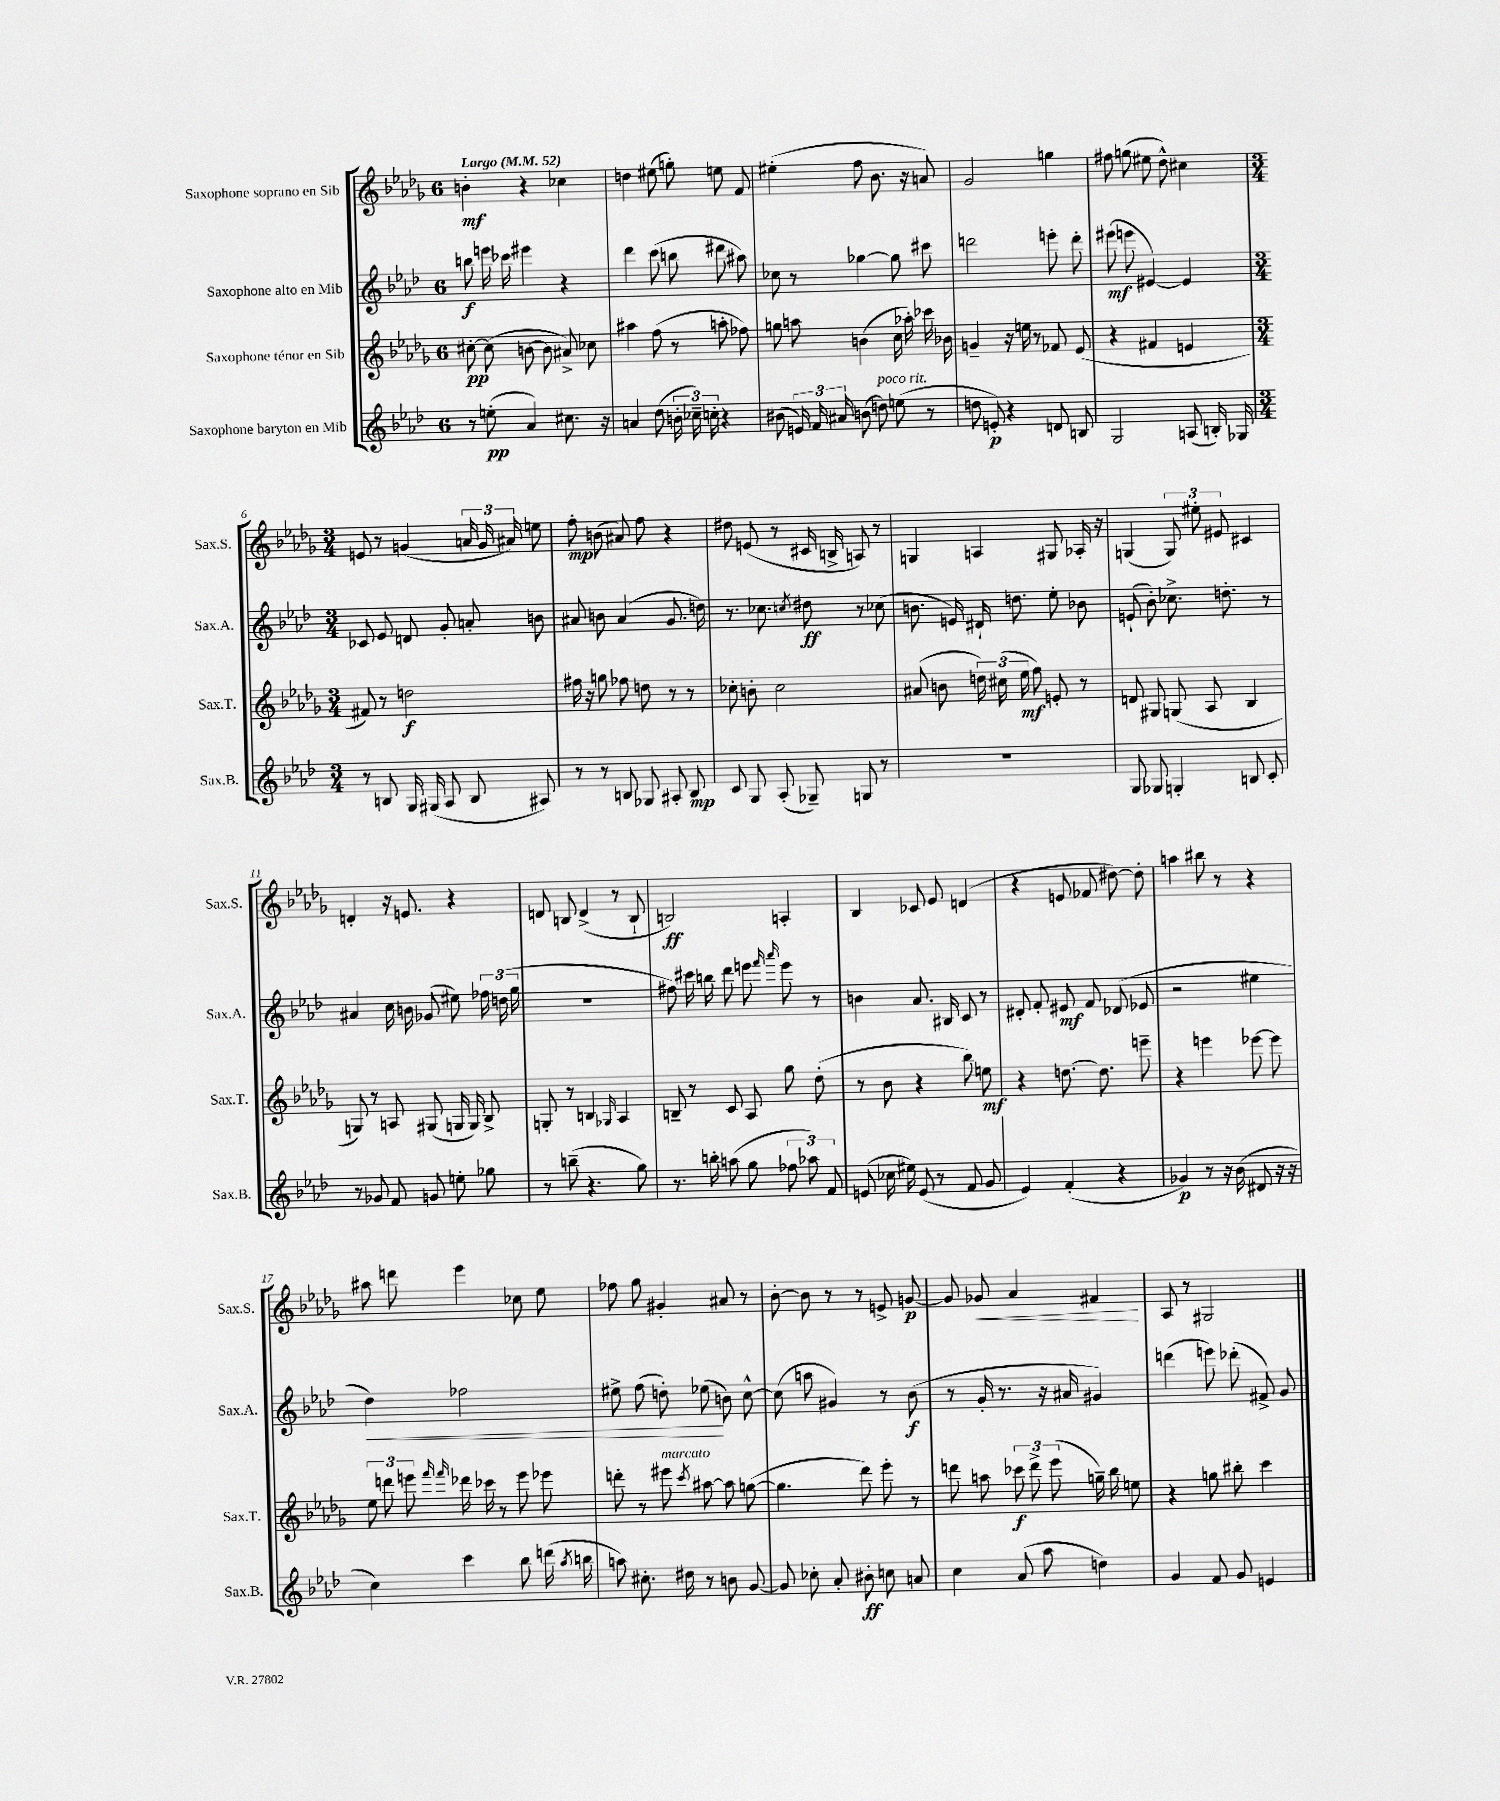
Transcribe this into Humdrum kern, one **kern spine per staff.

**kern	**kern	**kern	**kern
*staff4	*staff3	*staff2	*staff1
*clefG2	*clefG2	*clefG2	*clefG2
*k[b-e-a-d-]	*k[b-e-a-d-g-]	*k[b-e-a-d-]	*k[b-e-a-d-g-]
*M6/8	*M6/8	*M6/8	*M6/8
*MM52	*MM52	*MM52	*MM52
8r	[8cc#'	8bb	4b'
(8ee'	(8cc#]	16eee	.
.	.	16ccc-	.
4a-)	[8b	4eee#	4r
.	8b]	.	.
8.cc#	8a#^)	4r	4cc-
.	8cc-	.	.
16r	.	.	.
=	=	=	=
4a	4aa#	4ddd-	4dd
(8dd-	(8ff	(8ccc	(8ee#
24b'	8r	8bb	8gg')
24cc-~)	.	.	.
24cc'	.	.	.
4r	8aa'	8ddd#	8ee
.	8ff-)	8aa#)	8f
=	=	=	=
(8b#	8gg	8cc-	(4ee#'
24e)	8aa	8r	.
24f	.	.	.
24a#	.	.	.
(8b	(4b	[4gg-	8ff
8dd)	.	.	8.b-
(8ee	16cc	8gg-]	.
.	16aa-')	.	16r
8r	16ccc-	8ccc#	8a)
.	16b-	.	.
=	=	=	=
8dd	4g~	2ddd	2g-
8e')	.	.	.
4r	16r	.	.
.	16ee	.	.
.	8r	.	.
8d	8f-	8eee'	4gg
8B	(8e-	8ddd'	.
=	=	=	=
2G	4r	(8eee#	8ff#
.	.	8eee	(8gg
.	4f#	[4e#)	8ee#
.	.	.	8dd-^^)
(8A	4e	4e#]	4cc#
16B')	.	.	.
16G-	.	.	.
=	=	=	=
*M3/4	*M3/4	*M3/4	*M3/4
8r	8f#)	8c-	8e
8B	8r	8e-	8r
16G	2dd	8d	(4g
(16G#	.	.	.
8A-	.	8g'	.
8B	.	8a'	24a
.	.	.	24g
.	.	.	24a#)
8A#)	.	8b	8ee
=	=	=	=
8r	16ff#	8a#	8ff'
.	16r	.	.
8r	8gg	8b	(8b
8B	8ff-	(4a#	8a#)
8G-	8dd	.	8ff
8A#'	8r	8.g	4r
8B	8r	.	.
.	.	16dd)	.
=	=	=	=
8c	8cc-'	8.r	8dd#
8G	8b'	.	(8e
.	.	8.cc-	.
(8A-'	2cc-	.	8r
.	.	8qcc	.
8G-~)	.	8dd#	16c#
.	.	.	16B^
8G	.	8r	8A)
8r	.	(8cc-	8r
=	=	=	=
2.r	(8a#	8.b	4G
.	8b	.	.
.	.	16e)	.
.	24dd)	16d#`	4A
.	(24cc#	.	.
.	.	8.dd	.
.	24ee-	.	.
.	8ff)	.	.
.	8e'	8ee-'	8G#
.	8r	8b-	16A-'
.	.	.	16r
=	=	=	=
8G	8d	(8e`	(4G
8G-	8G#	8b-')	.
4G'	(8G	8.cc-^	12G)
.	.	.	12ee#'
.	8A-	.	.
.	.	.	12e#
.	.	8.dd'	.
8B	4B-	.	4c#
8c'	.	8r	.
=	=	=	=
8r	8G)	4a#	4d'
8g-	8r	.	.
8f	8A	16cc	16r
.	.	16b	8.e
8g	(8G#	(8g-	.
8ee'	16G	8ee#)	4r
.	16G)	.	.
8gg-	8B-^	24ff-	.
.	.	(24dd	.
.	.	24gg	.
=	=	=	=
8r	8G'	2.r	8d
(8bb~	8r	.	8B
4.r	4B	.	(4d^
.	16qqG-	.	.
.	4A-	.	8r
8gg)	.	.	8B`
=	=	=	=
8.r	8B~	8ff#)	2B)
.	8r	16ccc#	.
16bb'	.	16bb	.
(8aa	8c	8ddd-	.
8gg	8A-	8eee	.
.	.	16qqfff	.
.	.	16qqaaa-	.
12ff-	8gg-	8eee	4A'
12aa-)	.	.	.
.	(8dd-'	8r	.
12f	.	.	.
=	=	=	=
(8e	8r	4b	4B-
16cc-	8b-	.	.
16ee#)	.	.	.
(8e	4r	8.a-	8c-
8r	.	.	8e-
.	.	16B#	.
8f	8bb-)	8c	(4d
8g	8ee	8r	.
=	=	=	=
4e-)	4r	8d#'	4r
.	.	8f'	.
(4f'	[8.dd	8e#	8e
.	.	8f	8f-
.	8.dd]	.	.
4r	.	(8d-	[8dd#)
.	8eee~	8e-	8dd#']
=	=	=	=
4g-)	4r	2r	4aa
8r	4eee	.	8bb#
16r	.	.	8r
(16b-	.	.	.
8d#	[8eee-	4ee#	4r
16r	8eee-]	.	.
16r	.	.	.
=	=	=	=
4cc)	12ee-	4dd-)	8aa#
.	12ddd	.	.
.	.	.	8ddd
.	12eee	.	.
.	16qqfff	.	.
.	16qqfff	.	.
4ccc	16ddd-	2ff-	4eee-
.	16ccc-	.	.
.	8r	.	.
8bb-	8eee	.	8cc-
(16ddd	8eee-	.	8ee-
8qaa-	.	.	.
16bb	.	.	.
=	=	=	=
8aa)	8ddd'	8ee#^	8ff-
8.cc#'	8r	(8ff	8gg-
.	8eee#	8dd')	4g#'
16dd#	.	.	.
.	8qccc	.	.
8r	[8aa#	(8ee-	.
8b	8aa#]	8b)	8a#
[8g	([8gg	[8cc^^	8r
=	=	=	=
8g]	4.gg]	(8cc]	[8b-'
8cc-'	.	8aa	8b-]
8a-'	.	4g#)	8r
8b#'	8ddd-)	.	8r
8cc	8eee-'	8r	8e^
8a	8r	(8b-	[8g
=	=	=	=
4cc	8ddd	8r	8g]
.	8aa	16g'	8g-
.	.	8.r	.
(8a-	12ccc-	.	4a-
.	12ddd^	.	.
8aa-	.	16r	.
.	(12eee-	.	.
.	.	16a#	.
4dd)	16gg~)	4g#)	4f#
.	16bb-	.	.
.	8ee	.	.
=	=	=	=
4g	4r	(4ddd	8A-
.	.	.	8r
8f	8gg	8eee)	2G#
8g	8bb#'	(8ddd-'	.
4e	4ccc	8f#^)	.
.	.	8g	.
==	==	==	==
*-	*-	*-	*-
